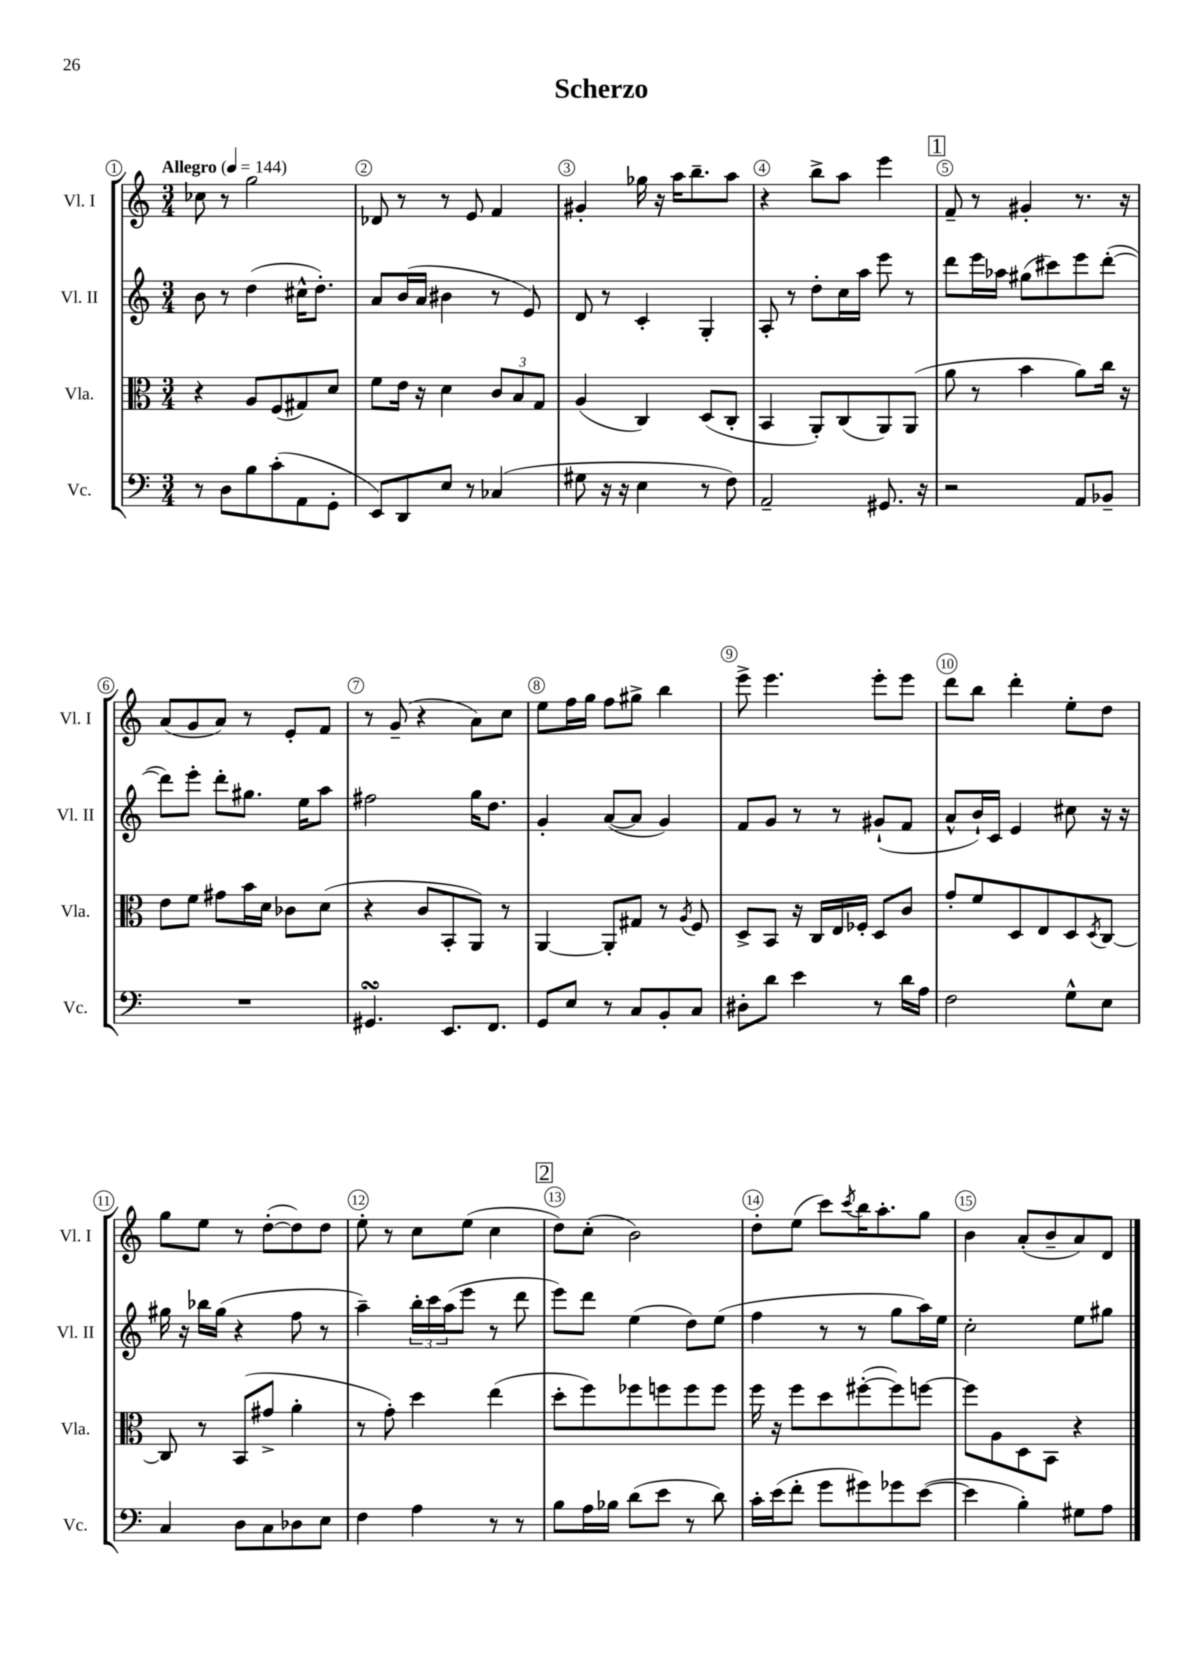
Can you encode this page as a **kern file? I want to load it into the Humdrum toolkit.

**kern	**kern	**kern	**kern
*part4	*part3	*part2	*part1
*staff4	*staff3	*staff2	*staff1
*I"Vc.	*I"Vla.	*I"Vl. II	*I"Vl. I
*I'Vc.	*I'Vla.	*I'Vl. II	*I'Vl. I
*clefF4	*clefC3	*clefG2	*clefG2
*k[]	*k[]	*k[]	*k[]
*M3/4	*M3/4	*M3/4	*M3/4
*MM144	*MM144	*MM144	*MM144
=1	=1	=1	=1
!	!	!	!LO:TX:a:B:t=Allegro
8r	4r	8b\	8cc-X\
8D\L	.	8r	8r
8B\	8A/L	(4dd\	2gg\
(8c'\	(8F/	.	.
8AA\	8G#X/)	16cc#X^^\KL	.
.	.	8.dd'\J)	.
8GG'\J	8d/J	.	.
=2	=2	=2	=2
8EE/L)	8f\L	8a/L	8d-X/
8DD/	16e\Jk	(16b/L	8r
.	16r	16a/JJ	.
8E/J	4d\	4b#X\	8r
8r	.	.	8e/
(4C-X/	12c/L	8r	4f/
.	12B/	.	.
.	.	8e/)	.
.	12G/J	.	.
=3	=3	=3	=3
8G#X\	(4A/	8d/	4g#X'/
16r	.	8r	.
16r	.	.	.
4E\	4C/)	4c'/	16gg-X\
.	.	.	16r
.	.	.	16aa\KL
.	.	.	8.bb~\
8r	(8D/L	4G'/	.
8F\)	8C'/J	.	8aa\J
=4	=4	=4	=4
2AA~/	4BB/	8A'/	4r
.	.	8r	.
.	8AA'/L)	8dd'\L	8bb^\L
.	(8C/	16cc\L	8aa\J
.	.	16aa\JJ	.
8.GG#X/	8AA/)	8eee\	4eee\
.	(8AA/J	8r	.
16r	.	.	.
!!LO:REH:place=s1:t=1
=5	=5	=5	=5
2r	8a\	8ddd\L	8f~/
.	8r	16eee\L	8r
.	.	16aa-X\JJ	.
.	4b\	(8gg#X\L	4g#X'/
.	.	8ccc#X\)	.
8AA/L	8a\L)	8eee\	8.r
8BB-X~/J	16cc\Jk	([8ddd'\J	.
.	16r	.	16r
!!LO:LB:g=z
=6	=6	=6	=6
2.r	8e\L	8ddd\L])	(8a/L
.	8f\J	8eee'\J	8g/
.	8g#X\L	8ddd'\L	8a/J)
.	16b\L	8.gg#X\J	8r
.	16d\JJ	.	.
.	8c-X\L	.	8e'/L
.	.	16ee\KL	.
.	(8d\J	8aa\J	8f/J
=7	=7	=7	=7
4.GG#XsSsS/	4r	2ff#X\	8r
.	.	.	(8g~/
.	8c/L	.	4r
8.EE/L	8BB'/	.	.
.	8AA/J)	16gg\KL	8a\L)
8.FF/J	.	8.dd\J	.
.	8r	.	8cc\J
=8	=8	=8	=8
8GG/L	[4AA/	4g'/	8ee\L
8E/J	.	.	16ff\L
.	.	.	16gg\JJ
8r	8AA'/L]	([8a/L	8ff\L
8C/L	8G#X/J	8a/J]	8gg#X^\J
8BB'/	8r	4g/)	4bb\
.	8qA/	.	.
8C/J	8F/	.	.
=9	=9	=9	=9
8D#X'\L	8D^/L	8f/L	8eee^\
8d\J	8BB/J	8g/J	4.eee\
4e\	16r	8r	.
.	16C/LL	.	.
.	16E/	8r	.
.	16F-X'/JJ	.	.
8r	8D/L	(8g#X`/L	8eee'\L
16d\LL	8c/J	8f/J	8eee\J
16A\JJ	.	.	.
=10	=10	=10	=10
2F\	8g'/L	8a^^/L	8ddd\L
.	8f/	16b`/L)	8bb\J
.	.	16c/JJ	.
.	8D/	4e/	4ddd'\
.	8E/	.	.
8G^^\L	8D/	8cc#X\	8ee'\L
.	8qD/	.	.
8E\J	[8C/J	16r	8dd\J
.	.	16r	.
!!LO:LB:g=z
=11	=11	=11	=11
4C/	8C/]	16gg#X\	8gg\L
.	.	16r	.
.	8r	16bb-X\LL	8ee\J
.	.	(16gg#\JJ	.
8D\L	(8BB/L	4r	8r
8C\	8g#X^/J	.	([8dd'\L
8D-X\	4a'\	8ff\	8dd\])
8E\J	.	8r	8dd\J
=12	=12	=12	=12
4F\	8r	4aa~\)	8ee'\
.	8g'\)	.	8r
4A\	4dd\	24bb'\LL	8cc\L
.	.	24ccc\	.
.	.	(24aa\J	.
.	.	8eee\J	(8ee\J
8r	(4ee\	8r	4cc\
8r	.	8ddd\	.
!!LO:REH:place=s1:t=2
=13	=13	=13	=13
8B\L	8dd'\L	8eee\L)	8dd\L)
16A\L	8ff\)	8ddd\J	(8cc'\J
16B-X\JJ	.	.	.
(8d\L	8ff-X\	(4ee\	2b\)
8e\J	8ffn\	.	.
8r	8ff\	8dd\L)	.
8d\)	8ff\J	(8ee\J	.
=14	=14	=14	=14
16c'\LL	16ff\	4ff\	8dd'\L
(16e\J	16r	.	.
8f'\J	8ff\L	.	(8ee\J
8g\L	8dd\	8r	8ccc\L)
.	.	.	8qccc/
8g#X\)	([8ff#X'\	8r	16bb\K
.	.	.	8.aa'\
8g-X\	8ff#\])	8gg\L	.
([8e\J	[8ffn\J	16aa\L)	8gg\J
.	.	16ee\JJ	.
=15	=15	=15	=15
4e\]	8ff\L]	2cc'\	4b\
.	8A\	.	.
4B'\)	8D\	.	(8a'/L
.	8BB\J	.	8b~/
8G#X\L	4r	8ee\L	8a/)
8A\J	.	8gg#X\J	8d/J
==	==	==	==
*-	*-	*-	*-
